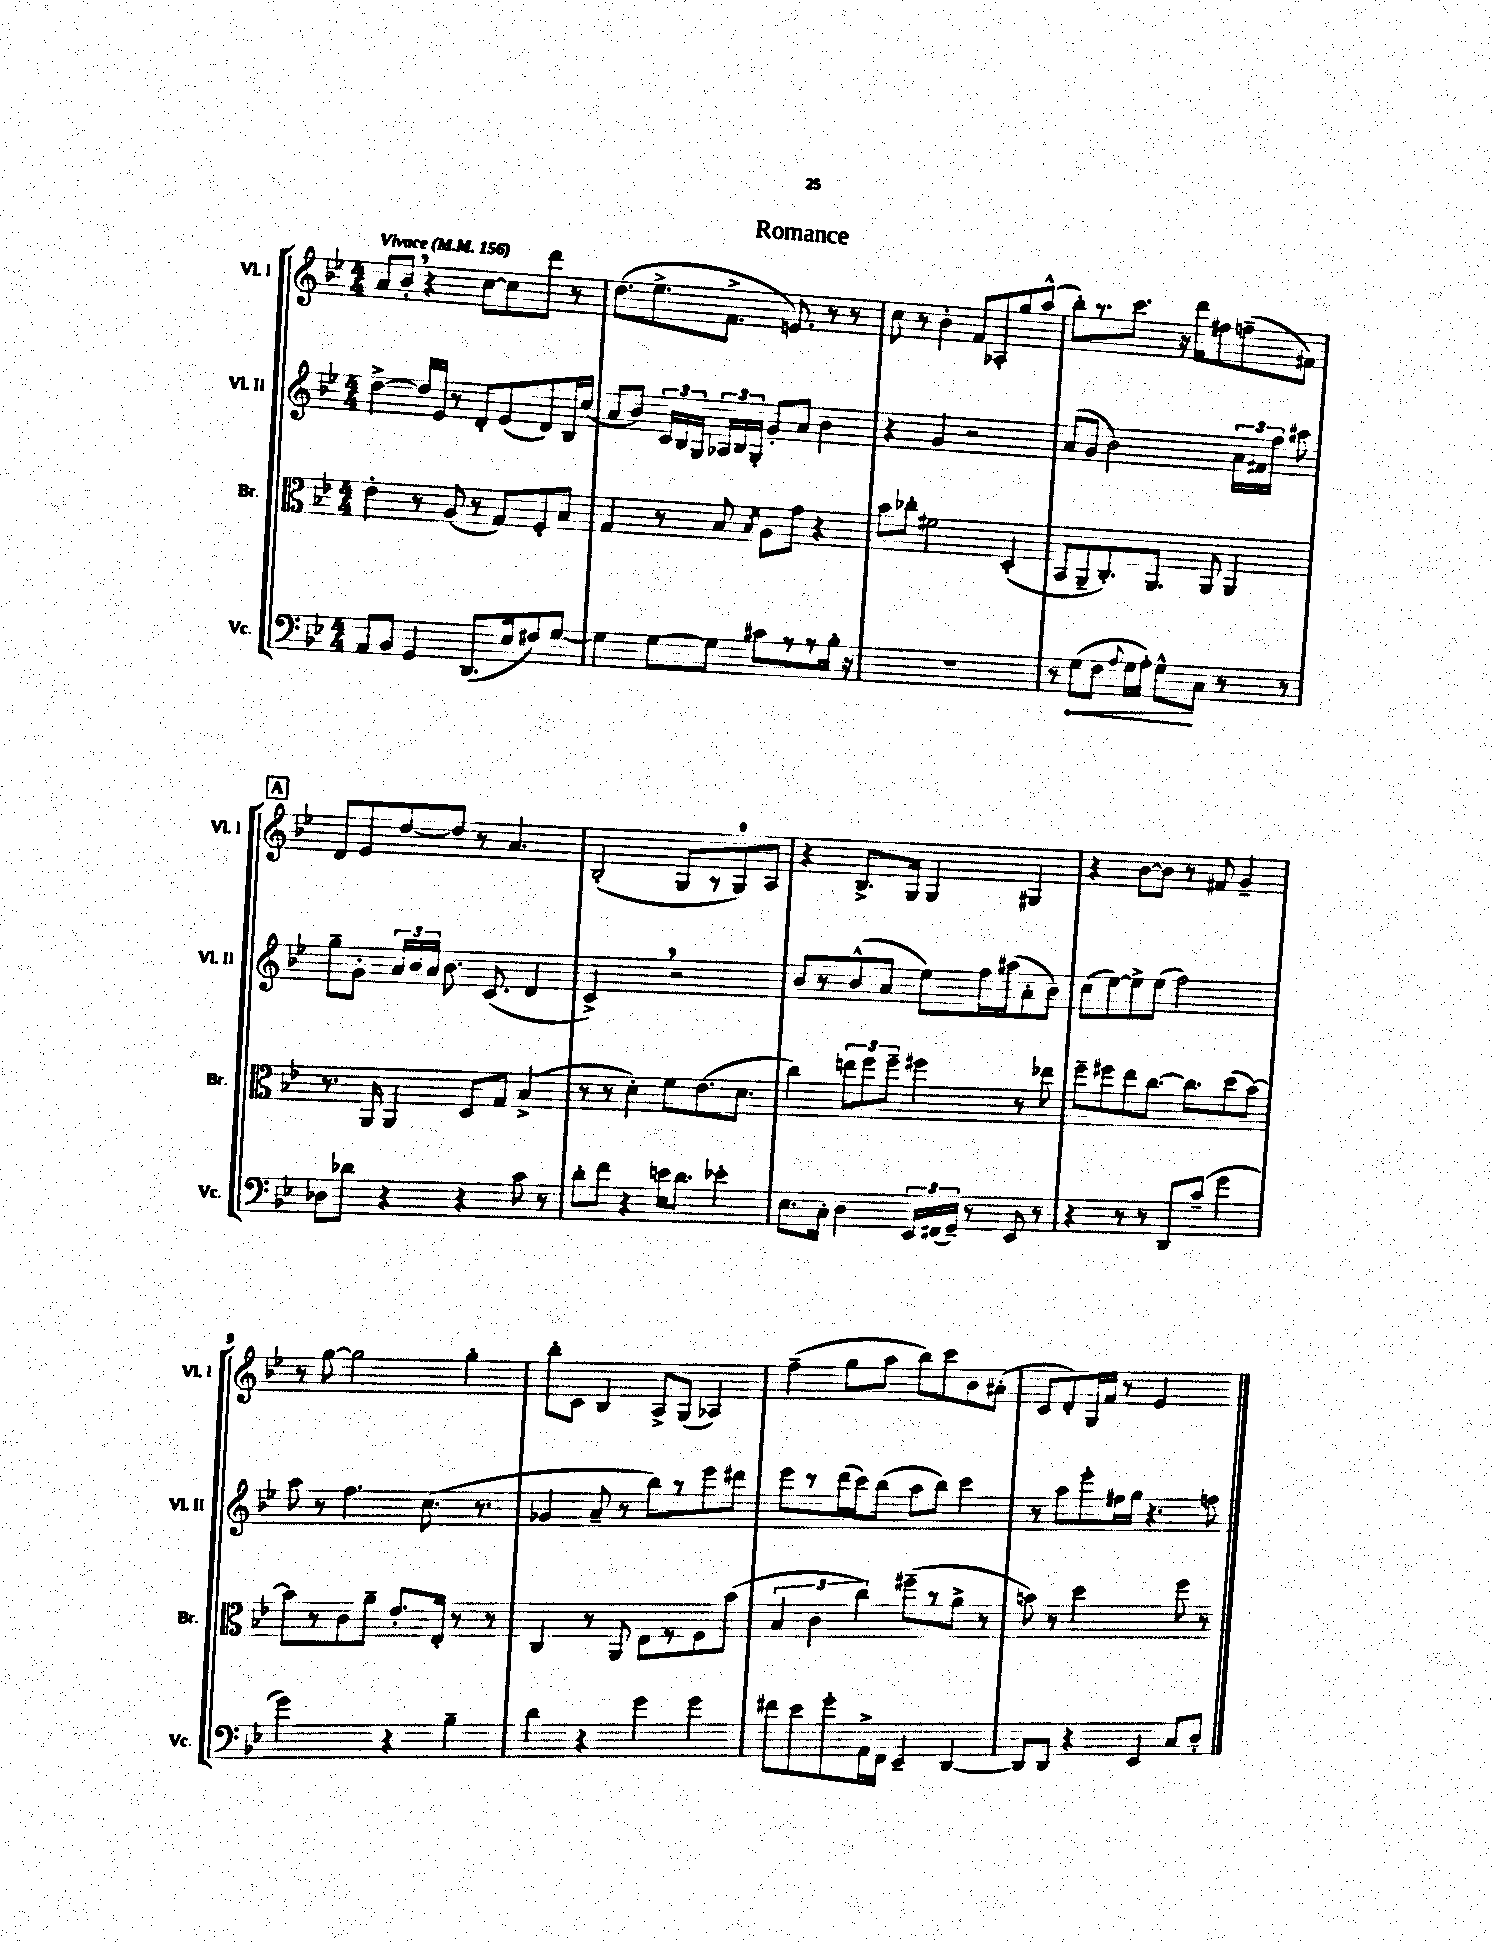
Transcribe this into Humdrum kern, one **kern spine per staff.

**kern	**kern	**kern	**kern
*staff4	*staff3	*staff2	*staff1
*clefF4	*clefC3	*clefG2	*clefG2
*k[b-e-]	*k[b-e-]	*k[b-e-]	*k[b-e-]
*M4/4	*M4/4	*M4/4	*M4/4
*MM156	*MM156	*MM156	*MM156
8AA/L	4e-'\	[4dd^\	8a/L
8BB-/J	.	.	8b-'/J
4GG/	8r	16dd/]LL	4r
.	.	16e-/JJ	.
.	(8A/	8r	.
(8.DD/L	8r	8d'/L	[8cc\L
.	8G/L)	(8e-/	8cc\]
16E-/k	.	.	.
8F#/)	8F'/	8d/)	8ddd\J
[8G/J	8B-/J	16B-/L	8r
.	.	(16cc/JJ	.
=	=	=	=
4G\]	4G/	8a/L	(8.dd\L
.	.	8b-/J)	.
.	.	.	8.ee-^\
[8G\L	8r	24c/LL	.
.	.	24B-/	.
.	.	24G/JJ	.
8G\]J	8B-/	24A-/LL	8.f^\J
.	.	24B-/	.
.	.	24G'/JJ	.
.	8qB-/	.	.
8c#\L	8A\L	8g'/L	.
.	.	.	8.e/)
8r	8g\J	8a/J	.
8r	4r	4b-\	8r
16B-'\Jk	.	.	8r
16r	.	.	.
=	=	=	=
1r	8b-\L	4r	8cc\
.	8cc-'\J	.	8r
.	2f#\	4g/	4b-'\
.	.	2r	8f/L
.	.	.	8A-'/
.	(4D'/	.	8gg/
.	.	.	(8aa^^/J
=	=	=	=
8r	8BB-/L	(8a/L	8bb-'\L)
(8G\L	8AA~/	8g/J	8.r
8F\J	8.C'/)	2b-\)	.
.	.	.	8.ccc\J
8qqA/	.	.	.
16G\LL	.	.	.
16A'\JJ)	8.AA/J	.	.
8G^^\L	.	.	16r
.	.	.	16ddd\LK
8C\J	8AA/	.	8ff#\
8r	4AA/	24a\LL	(8ff~\
.	.	24f#\	.
.	.	24ff\JJ	.
8r	.	8aa#\	8f#\J)
=	=	=	=
8D-\L	8.r	8gg~\L	8d/L
8d-\J	.	8g'\J	8e-/
.	16AA/	.	.
4r	4AA/	24a/LL	[8dd/
.	.	24b-/	.
.	.	24a/JJ	.
.	.	8.b-\	8dd/]J
4r	8D/L	.	8r
.	.	(8.c/	.
.	8G/J	.	4.a/
8c\	(4B-^/	4d/	.
8r	.	.	.
=	=	=	=
8d'\L	8r	2c^/)	(2B-'/
8f\J	8r	.	.
4r	4d'\)	.	.
16e\LK	8f\L	2r	8G/L
8.d\J	.	.	.
.	(8.e-\	.	8r
4e-'\	.	.	8G/)
.	8.d\J	.	.
.	.	.	8A/J
=	=	=	=
8.E-\L	4cc\)	8b-/L	4r
.	.	8r	.
16C'\Jk	.	.	.
4D\	12ee\L	(8b-^^/	8.B-^/L
.	12ff\	.	.
.	.	8a/J	.
.	12ff~\J	.	.
.	.	.	16G/Jk
24EE-/LL	4ff#\	8ee-\L)	4G/
(24FF#/	.	.	.
24GG~/JJ)	.	.	.
8r	.	16ff\L	.
.	.	(16aa#\J	.
8EE-/	8r	8a'\	4G#/
8r	8ee-\	8b-\J)	.
=	=	=	=
4r	8ff~\L	(8cc\L	4r
.	8ff#\	[8ee-\)	.
8r	8ee-\	8ee-^\]	[8b-\L
8r	[8.cc\J	(8ee-\J	8b-\]J
8DD/L	.	2ff\)	8r
.	8.cc\]L	.	.
(8c~/J	.	.	8f#/
4g\	(8dd\	.	4g~/
.	[8b-\J)	.	.
=	=	=	=
2g\)	8b-\]L	8aa\	8r
.	8r	8r	[8gg\
.	8c\	4.ff\	2gg\]
.	8a~\J	.	.
4r	8.e-'/L	.	.
.	.	(8.cc\	.
.	16E-'/Jk	.	.
4B-~\	8r	.	4gg'\
.	.	8.r	.
.	8r	.	.
=	=	=	=
4d\	4C/	4g-/	8bb-'\L
.	.	.	8c\J
4r	8r	8a~/	4B-/
.	8AA/	8r	.
4g\	8E-\L	8bb-\L)	8A^/L
.	8r	8r	(8G/J
4g\	8F\	8eee-\	4A-/)
.	(8b-\J	8ddd#\J	.
=	=	=	=
8f#\L	6B-/	8eee-\L	(4ff~\
8e-\	.	8r	.
.	6c\	.	.
8g'\	.	(16ddd\L	8gg\L
.	.	16ccc\J)	.
.	6cc\)	.	.
16AA^\L	.	(8bb-\J	8aa\J
16FF\JJ	.	.	.
4EE-~/	(8ff#~\L	8aa\L	8bb-\L)
.	8r	8bb-\J)	8ccc\
[4DD/	8a^\J	4ccc\	8b-\
.	8r	.	(8a#'\J
=	=	=	=
8DD/]L	8b\)	8r	8c/L
8DD/J	8r	8aa\L	8d'/)
4r	2dd\	8eee-'\	16G/L
.	.	.	16f/JJ
.	.	16ff#\L	8r
.	.	16gg\JJ	.
4EE-/	.	4.r	2e-/
8C/L	8ff\	.	.
8D'/J	8r	8ff\	.
==	==	==	==
*-	*-	*-	*-
